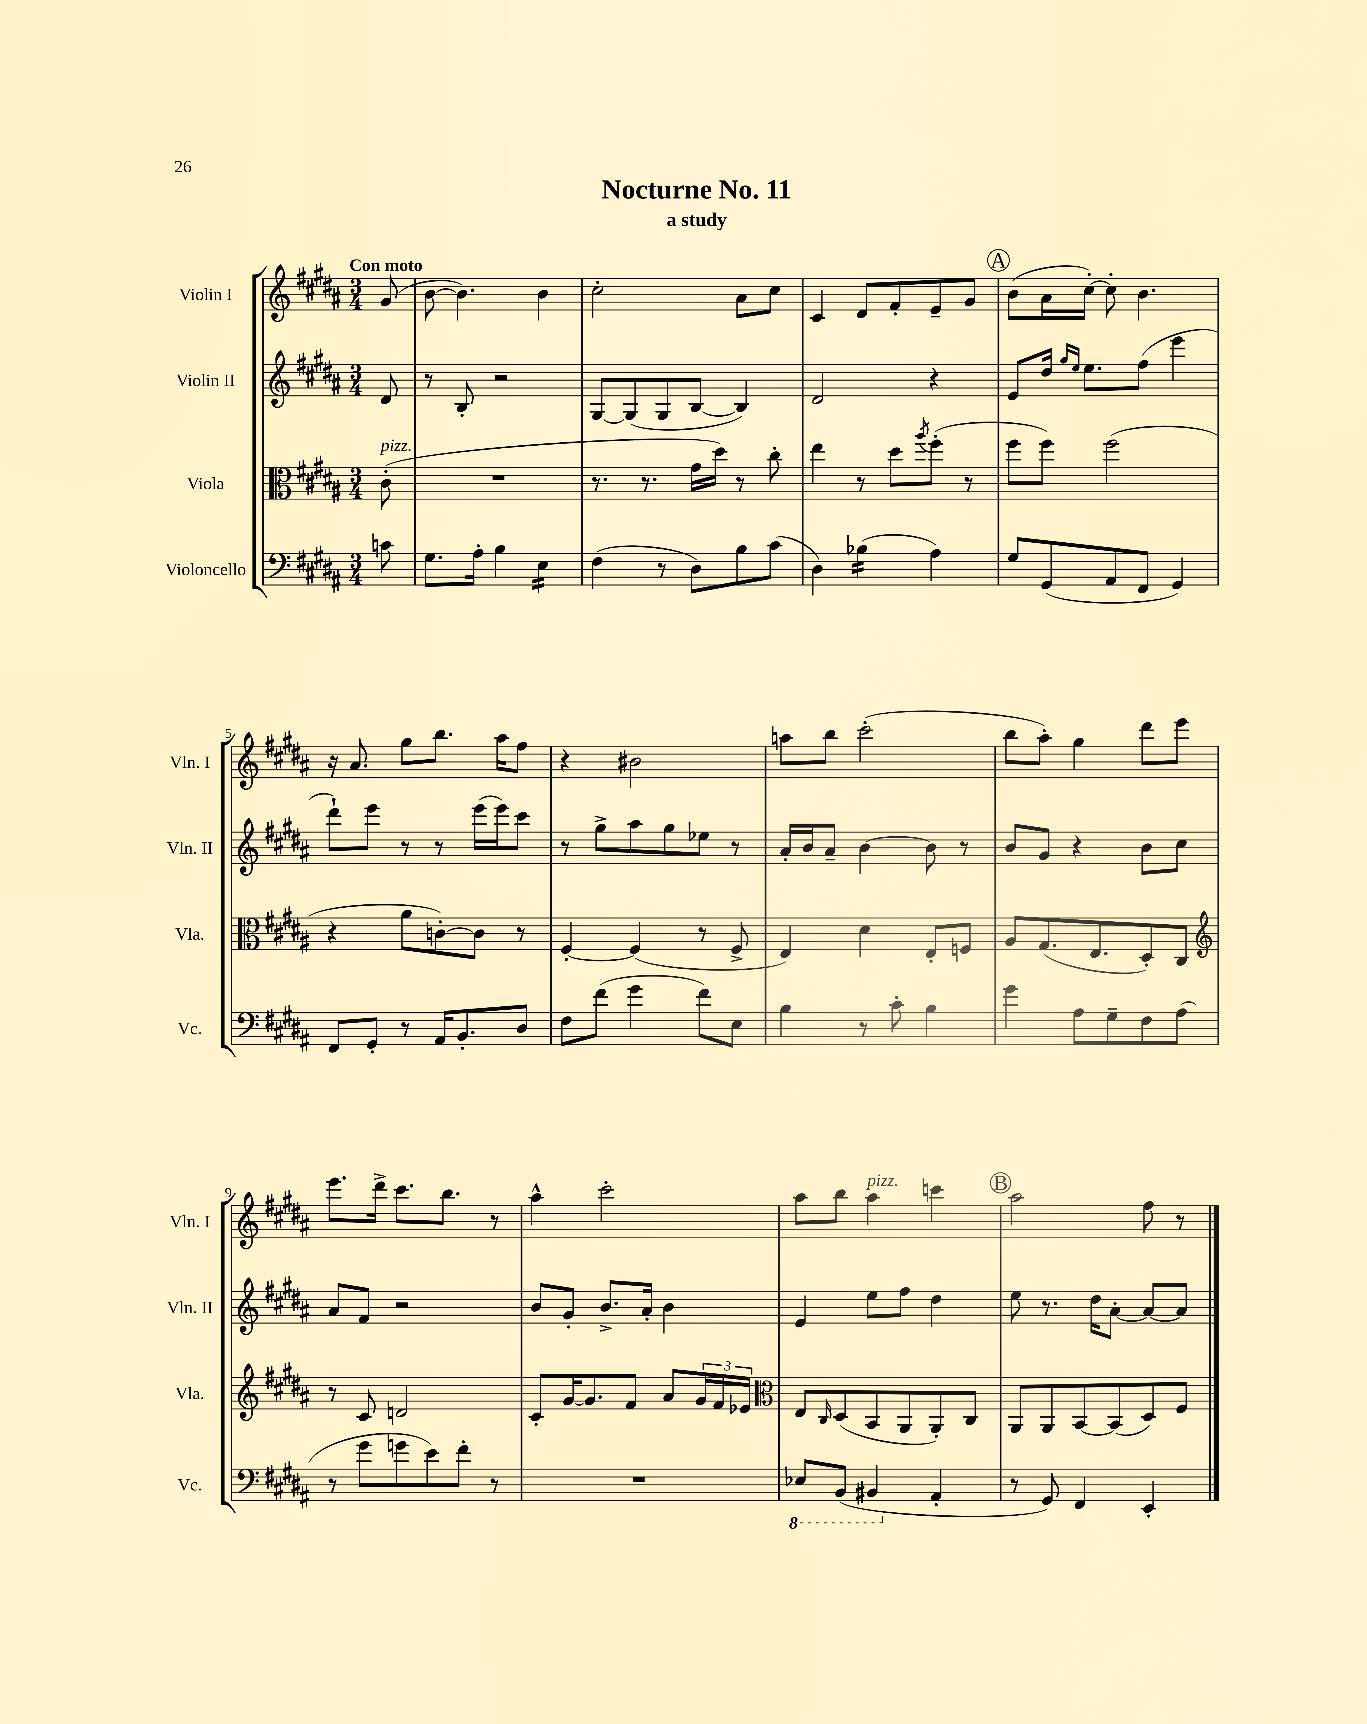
\header { title = "Nocturne No. 11" subtitle = "a study" }
<<
\new StaffGroup <<
\new Staff = "s0" \with { instrumentName = "Violin I" shortInstrumentName = "Vln. I" } {
    \clef treble \key b \major \numericTimeSignature \time 3/4 \partial 8 \tempo "Con moto"
    gis'8( |
    b'8~ b'4.) b'4 |
    cis''2-. ais'8 cis''8 |
    cis'4 dis'8 fis'8-. e'8-- gis'8 |
    \mark \markup { \circle "A" } b'8( ais'16 cis''16~-.) cis''8-. b'4. |
    r16 ais'8. gis''8 b''8. ais''16 fis''8 |
    r4 bis'2 |
    a''8 b''8 cis'''2-.( |
    b''8 ais''8-.) gis''4 dis'''8 e'''8 |
    e'''8. dis'''16-> cis'''8. b''8. r8 |
    ais''4-^ cis'''2-. |
    ais''8 b''8 ais''4^\markup { \italic "pizz." } c'''4 |
    \mark \markup { \circle "B" } ais''2 fis''8 r8 \bar "|." |
}
\new Staff = "s1" \with { instrumentName = "Violin II" shortInstrumentName = "Vln. II" } {
    \clef treble \key b \major \numericTimeSignature \time 3/4 \partial 8
    dis'8 |
    r8 b8-. r2 |
    gis8~ gis8( gis8 b8~ b4) |
    dis'2 r4 |
    \mark \markup { \circle "A" } e'8 dis''16 \grace { gis''16 e''16 } e''8. fis''8( e'''4 |
    dis'''8-!) e'''8 r8 r8 e'''16( e'''16) cis'''8 |
    r8 gis''8-> ais''8 gis''8 ees''8 r8 |
    ais'16-. b'16 ais'8-- b'4~ b'8 r8 |
    b'8 gis'8 r4 b'8 cis''8 |
    ais'8 fis'8 r2 |
    b'8 gis'8-. b'8.-> ais'16-. b'4 |
    e'4 e''8 fis''8 dis''4 |
    \mark \markup { \circle "B" } e''8 r8. dis''16 ais'8~-. ais'8~ ais'8 \bar "|." |
}
\new Staff = "s2" \with { instrumentName = "Viola" shortInstrumentName = "Vla." } {
    \clef alto \key b \major \numericTimeSignature \time 3/4 \partial 8
    cis'8-.^\markup { \italic "pizz." }( |
    R2. |
    r8. r8. gis'16 dis''16) r8 cis''8-. |
    e''4 r8 dis''8 \acciaccatura { ais''8 } fis''8-.( r8 |
    \mark \markup { \circle "A" } fis''8 fis''8) fis''2( |
    r4 ais'8 c'8~-.) c'8 r8 |
    fis4~-. fis4( r8 fis8-> |
    e4) dis'4 e8-. f8 |
    ais8 gis8.( e8. dis8-.) cis8 |
    \clef treble r8 cis'8 d'2 |
    cis'8-. gis'16~ gis'8. fis'8 ais'8 \tuplet 3/2 { gis'16 fis'16 ees'16 } |
    \clef alto e8 \grace { cis16 } dis8( b,8 ais,8 ais,8-.) cis8 |
    \mark \markup { \circle "B" } ais,8 ais,8 b,8~ b,8( dis8) fis8 \bar "|." |
}
\new Staff = "s3" \with { instrumentName = "Violoncello" shortInstrumentName = "Vc." } {
    \clef bass \key b \major \numericTimeSignature \time 3/4 \partial 8
    c'8 |
    gis8. ais16-. b4 e4:16 |
    fis4( r8 dis8) b8 cis'8( |
    dis4) bes4:16( ais4) |
    \mark \markup { \circle "A" } gis8 gis,8( ais,8 fis,8 gis,4) |
    fis,8 gis,8-. r8 ais,16 b,8.-. dis8 |
    fis8 fis'8( gis'4 fis'8) e8 |
    b4 r8 cis'8-. b4 |
    gis'4 ais8 gis8-- fis8 ais8( |
    r8 gis'8 g'8 e'8) fis'8-. r8 |
    R2. |
    \ottava #-1 ees,8 b,,8( bis,,4 \ottava #0 ais,4-. |
    \mark \markup { \circle "B" } r8 gis,8) fis,4 e,4-. \bar "|." |
}
>>
>>
